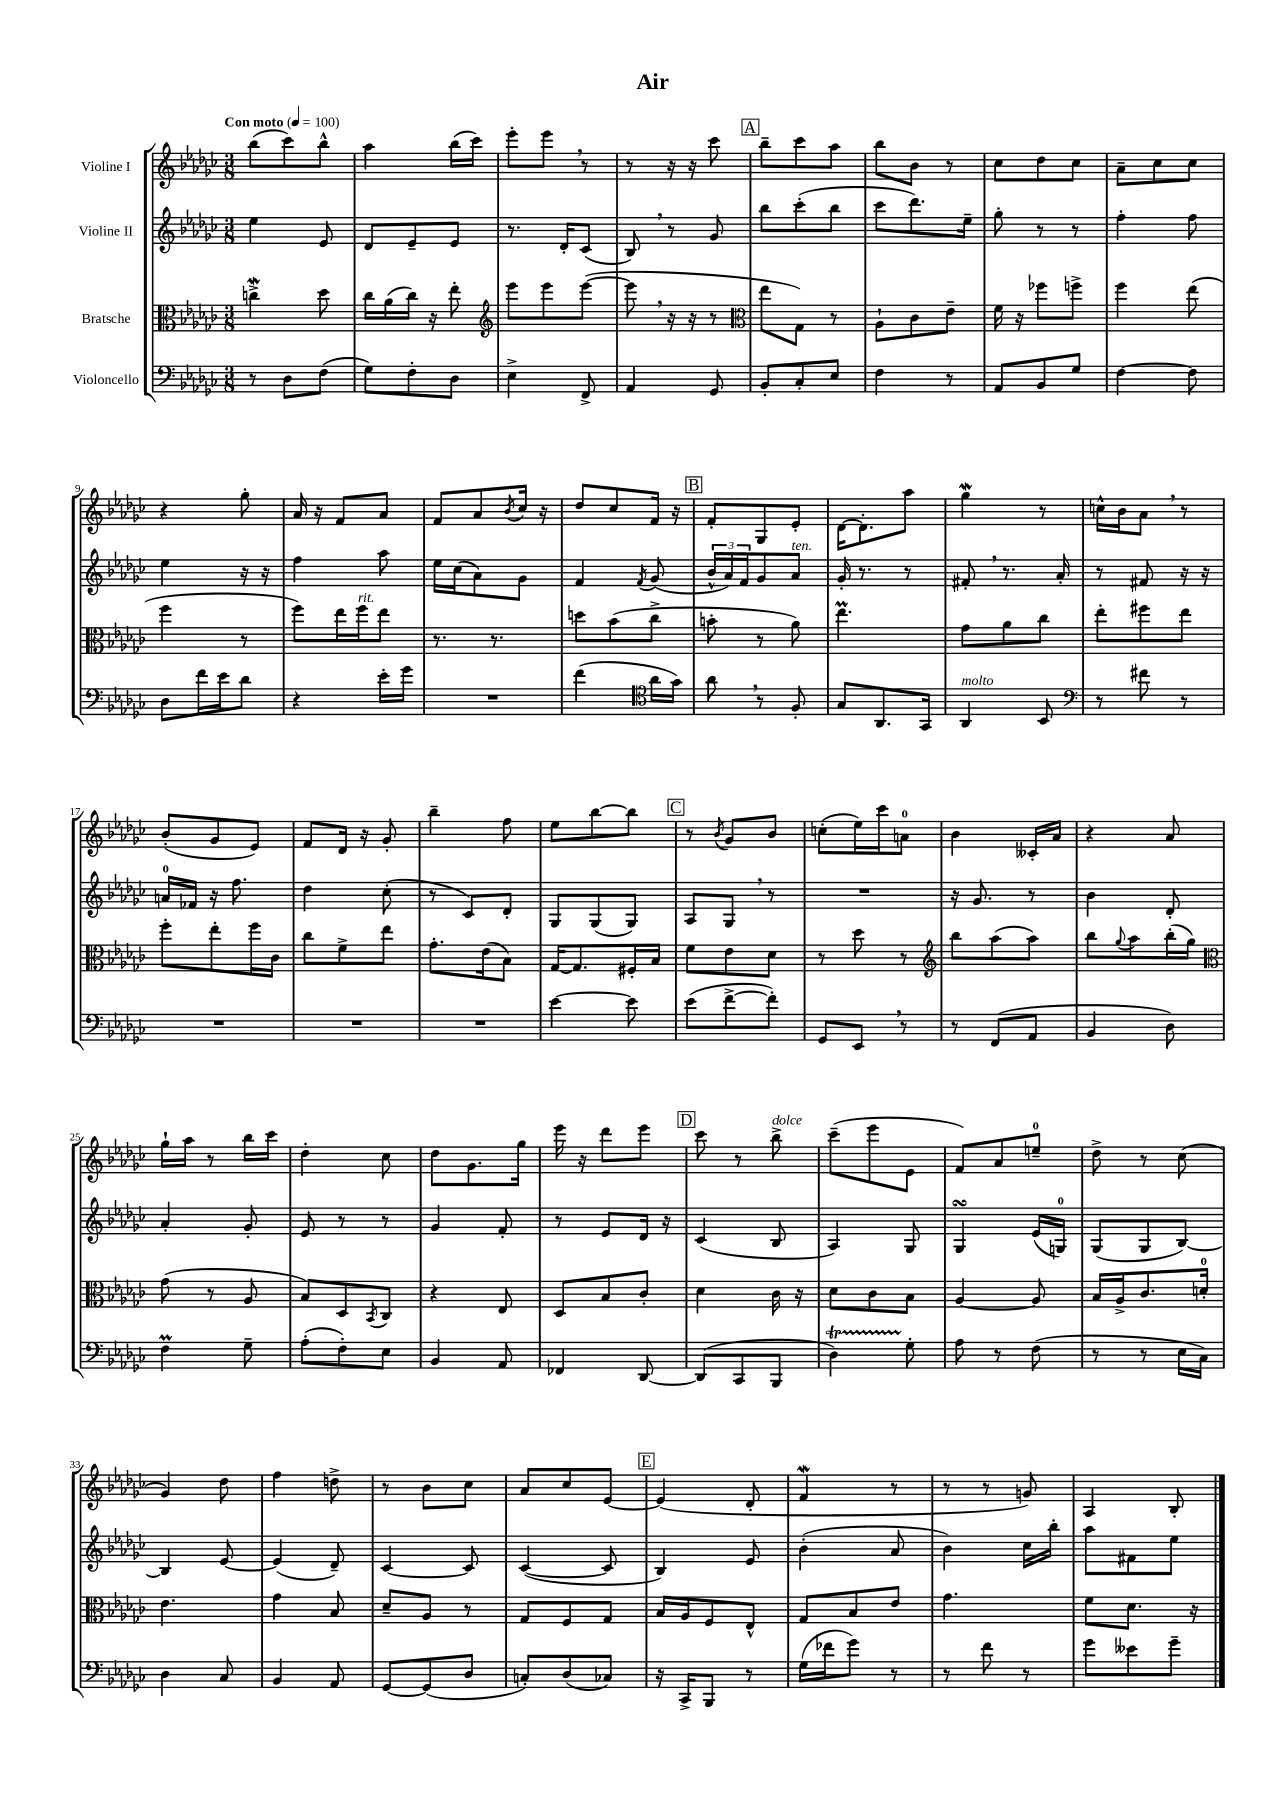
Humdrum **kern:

**kern	**kern	**kern	**kern
*staff4	*staff3	*staff2	*staff1
*clefF4	*clefC3	*clefG2	*clefG2
*k[b-e-a-d-g-c-]	*k[b-e-a-d-g-c-]	*k[b-e-a-d-g-c-]	*k[b-e-a-d-g-c-]
*M3/8	*M3/8	*M3/8	*M3/8
*MM100	*MM100	*MM100	*MM100
8r	4cc^	4ee-	(8bb-
8D-	.	.	8ccc-)
(8F	8dd-	8e-	8bb-^^
=	=	=	=
8G-)	16cc-	8d-	4aa-
.	(16a-	.	.
8F'	16cc-)	8e-~	.
.	16r	.	.
8D-	8ee-'	8e-	(16bb-
.	.	.	16ccc-)
=	=	=	=
*	*clefG2	*	*
4E-^	8eee-	8.r	8eee-'
.	8eee-	.	8eee-
.	.	16d-'	.
8FF^	([8eee-	(8c-	8r
=	=	=	=
4AA-	8eee-]	8B-)	8r
.	16r	8r	16r
.	16r	.	16r
8GG-	8r	8g-	8ccc-
=	=	=	=
*	*clefC3	*	*
8BB-'	8ee-	8bb-	8bb-~
8C-'	8G-)	(8ccc-'	8ccc-
8E-	8r	8bb-	8aa-
=	=	=	=
4F	8A-`	8ccc-	8bb-
.	8c-	8.ddd-)	8b-
8r	8e-~	.	8r
.	.	16ee-~	.
=	=	=	=
8AA-	16f	8gg-'	8cc-
.	16r	.	.
8BB-	8ff-	8r	8dd-
8G-	8ff^	8r	8cc-
=	=	=	=
[4F	4ff	4ff'	8a-~
.	.	.	8cc-
8F]	(8ee-	8ff	8cc-
=	=	=	=
8D-	4ff	4ee-	4r
16f	.	.	.
16e-	.	.	.
8d-	8r	16r	8gg-'
.	.	16r	.
=	=	=	=
4r	8ff)	4ff	16a-
.	.	.	16r
.	16ee-	.	8f
.	16ff	.	.
16e-'	8ee-	8aa-	8a-
16g-	.	.	.
=	=	=	=
4.r	8.r	16ee-	8f
.	.	(16cc-	.
.	.	8a-)	8a-
.	8.r	.	.
.	.	.	8qb-
.	.	8g-	16cc-
.	.	.	16r
=	=	=	=
(4f	8dd	4f	8dd-
.	(8b-	.	8cc-
*clefC4	*	*	*
.	.	8qf	.
16a-	8cc-^	(8g-	16f
16g-)	.	.	16r
=	=	=	=
8a-	8b'	24b-^^	8f'
.	.	24a-)	.
.	.	24f	.
8r	8r	8g-	8G-
8F'	8a-)	8a-	8e-'
=	=	=	=
8G-	4.ee-	16g-'	[16d-
.	.	8.r	8.d-']
8.AA-	.	.	.
.	.	8r	8aa-
16GG-	.	.	.
=	=	=	=
4AA-	8g-	8f#'	4gg-
.	8a-	8.r	.
8BB-	8cc-	.	8r
.	.	16a-'	.
=	=	=	=
*clefF4	*	*	*
8r	8ee-'	8r	16cc^^
.	.	.	16b-
8f#	8ff#	8f#	8a-
8r	8ee-	16r	8r
.	.	16r	.
=	=	=	=
4.r	8ff'	16a	(8b-'
.	.	16f-	.
.	8ee-'	16r	8g-
.	.	8.ff	.
.	16ff	.	8e-)
.	16c-	.	.
=	=	=	=
4.r	8cc-	4dd-	8f
.	8f^	.	16d-
.	.	.	16r
.	8ee-	(8cc-'	8g-'
=	=	=	=
4.r	8.g-'	8r	4bb-~
.	.	8c-)	.
.	(16e-	.	.
.	8B-)	8d-'	8ff
=	=	=	=
[4e-	[16G-	8G-	8ee-
.	8.G-]	.	.
.	.	(8G-	[8bb-
8e-]	16F#'	8G-)	8bb-]
.	16B-	.	.
=	=	=	=
(8e-	8f	8A-	8r
.	.	.	8qb-
[8f^	8e-	8G-	8g-
8f'])	8d-	8r	8b-
=	=	=	=
8GG-	8r	4.r	(8cc'
8EE-	8dd-	.	16ee-)
.	.	.	16ccc-
8r	8r	.	8a
=	=	=	=
*	*clefG2	*	*
8r	8bb-	16r	4b-
.	.	8.g-	.
(8FF	(8aa-	.	.
8AA-	8aa-)	8r	16c--'
.	.	.	16a-
=	=	=	=
4BB-	8bb-	4b-	4r
.	8qqgg-	.	.
.	8aa-	.	.
8D-)	(16bb-'	8d-'	8a-
.	16gg-)	.	.
=	=	=	=
*	*clefC3	*	*
4F	(8g-	4a-'	16gg-`
.	.	.	16aa-
.	8r	.	8r
8G-~	8A-	8g-'	16bb-
.	.	.	16ccc-
=	=	=	=
(8A-'	8B-)	8e-	4dd-'
8F')	8D-	8r	.
.	8qBB-	.	.
8E-	8C-	8r	8cc-
=	=	=	=
4BB-	4r	4g-	8dd-
.	.	.	8.g-
8AA-	8E-	8f'	.
.	.	.	16gg-
=	=	=	=
4FF-	8D-	8r	16eee-
.	.	.	16r
.	8B-	8e-	8ddd-
[8DD-	8c-'	16d-	8eee-
.	.	16r	.
=	=	=	=
(8DD-]	4d-	(4c-	8ccc-
8CC-	.	.	8r
8BBB-	16c-	8B-	8bb-^
.	16r	.	.
=	=	=	=
4D-)	8d-	4A-)	(8ccc-~
.	8c-	.	8eee-
8G-'	8B-	8G-	8e-
=	=	=	=
8A-	[4A-	4G-	8f)
8r	.	.	8a-
(8F	8A-]	(16e-	8ee~
.	.	16G)	.
=	=	=	=
8r	16B-	(8G-	8dd-^
.	16A-^	.	.
8r	8.c-	8G-	8r
16E-	.	[8B-)	(8cc-
16C-)	16d'	.	.
=	=	=	=
4D-	4.e-	4B-]	4g-)
8C-	.	[8e-	8dd-
=	=	=	=
4BB-	4g-	(4e-]	4ff
8AA-	8B-	8d-~)	8dd^
=	=	=	=
[8GG-	8d-~	[4c-	8r
(8GG-]	8A-	.	8b-
8D-	8r	8c-]	8cc-
=	=	=	=
8C')	8G-	([4c-	8a-
(8D-	8F	.	8cc-
8C-)	8G-	8c-]	[8e-
=	=	=	=
16r	16B-	4B-)	(4e-]
16CC-^	16A-	.	.
8BBB-	8F	.	.
8r	8E-^^	8e-	8d-'
=	=	=	=
(16G-	8G-	(4b-'	4f
16f-	.	.	.
8g-)	8B-	.	.
8r	8e-	8a-	8r
=	=	=	=
8r	4.g-	4b-)	8r
8f	.	.	8r
8r	.	16cc-	8g)
.	.	16bb-'	.
=	=	=	=
8g-	8f	8aa-	4A-
8e--	8.d-	8f#	.
8g-~	.	8ee-	8B-'
.	16r	.	.
==	==	==	==
*-	*-	*-	*-
